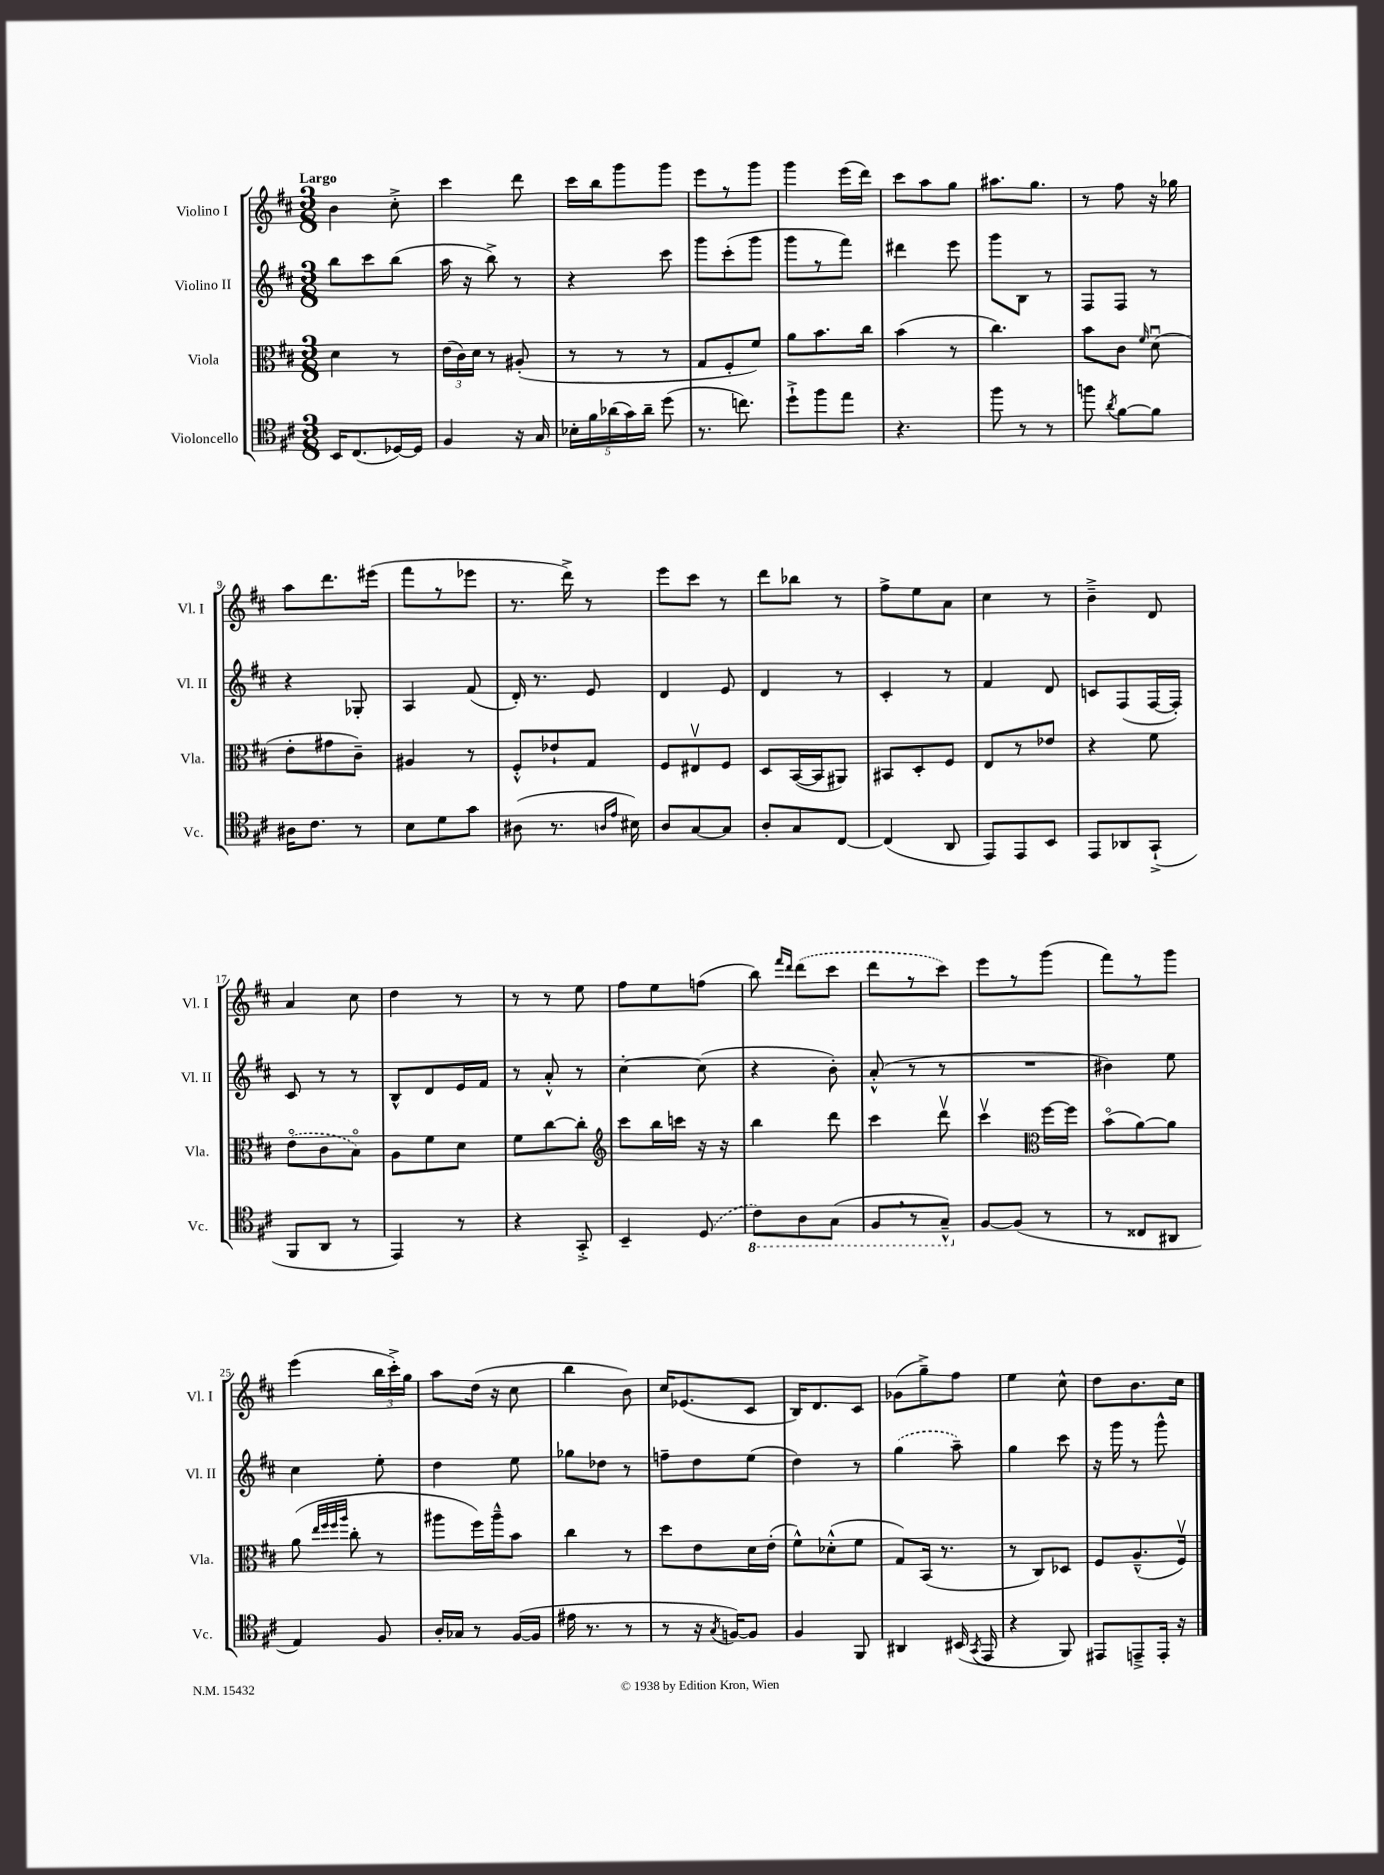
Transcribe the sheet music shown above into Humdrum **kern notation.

**kern	**kern	**kern	**kern
*staff4	*staff3	*staff2	*staff1
*clefC4	*clefC3	*clefG2	*clefG2
*k[f#c#]	*k[f#c#]	*k[f#c#]	*k[f#c#]
*M3/8	*M3/8	*M3/8	*M3/8
16BB/LK	4d\	8bb\L	4b\
(8.C#/	.	.	.
.	.	8ccc#\	.
[16D-/L)	8r	(8bb\J	8cc#'^\
16D-/]JJ	.	.	.
=	=	=	=
4F#/	(24e\LL	16aa\	4ccc#\
.	24c#\)	.	.
.	.	16r	.
.	24d\JJ	.	.
.	8r	8bb^\)	.
16r	(8A#'/	8r	8ddd\
16G/	.	.	.
=	=	=	=
20B-'\LL	8r	4r	16ccc#\LL
20f#\	.	.	.
.	.	.	16bb\J
(20a-\	.	.	.
.	8r	.	8ggg\
20g\)	.	.	.
20a-~\JJ	.	.	.
(8dd\	8r	8ccc#\	8ggg\J
=	=	=	=
8.r	8G/L	8ggg\L	8eee\L
.	8F#'/	(8ccc#'\	8r
8.cc\)	.	.	.
.	8f#/J)	8ggg\J	8ggg\J
=	=	=	=
8dd`^\L	8a\L	8ggg\L	4ggg\
8ff#\	8.b\	8r	.
8ee\J	.	8fff#\J)	(16eee\LL
.	16cc#\Jk	.	16ddd\JJ)
=	=	=	=
4.r	(4b\	4ddd#\	8ccc#\L
.	.	.	8aa\
.	8r	8eee\	8gg\J
=	=	=	=
8ff#\	4.cc#\)	8ggg\L	8.aa#\L
8r	.	8B\J	.
.	.	.	8.gg\J
8r	.	8r	.
=	=	=	=
8ff\	8b\L	8F#/L	8r
8qa/	.	.	.
[8f#\L	8c#\J	8F#/J	8ff#\
.	16qqf#/	.	.
8f#\]J	(8du\	8r	16r
.	.	.	16gg-\
=	=	=	=
16A#\LK	8e'\L	4r	8aa\L
8.c#\J	.	.	.
.	8g#\	.	8.ddd\
8r	8c#~\J)	8G-'/	.
.	.	.	(16eee#\Jk
=	=	=	=
8B\L	4A#/	4A/	8fff#\L
8d\	.	.	8r
8g\J	8r	(8f#/	8eee-\J
=	=	=	=
(8A#\	8F#'^^/L	16d'/)	8.r
.	.	8.r	.
8.r	8e-`/	.	.
.	.	.	16ddd^\)
.	8G/J	8e/	8r
16qqA/LL	.	.	.
16qqe/JJ	.	.	.
16B#\)	.	.	.
=	=	=	=
8A/L	8F#/L	4d/	8eee\L
[8G/	8E#v/	.	8ccc#\J
8G/]J	8F#/J	8e/	8r
=	=	=	=
8A'/L	8D/L	4d/	8ddd\L
8G/	([16BB/L	.	8bb-\J
.	16BB/]J	.	.
[8C#/J	8AA#/J)	8r	8r
=	=	=	=
(4C#/]	8BB#/L	4c#'/	8ff#^\L
.	8D'/	.	8ee\
8AA/	8F#/J	8r	8a\J
=	=	=	=
8EE/L)	8E/L	4f#/	4cc#\
8EE/	8r	.	.
8BB/J	8e-/J	8d/	8r
=	=	=	=
8EE/L	4r	8c/L	4b~^\
8AA-/	.	(8F#/	.
(8GG`^/J	8f#\	[16F#/L	8d/
.	.	16F#'/]JJ)	.
=	=	=	=
8FF#/L	(8eo\L	8c#/	4a/
8AA/J	8c#\	8r	.
8r	8Bo\J)	8r	8cc#\
=	=	=	=
4EE/)	8A\L	8B^^/L	4dd\
.	8f#\	8d/	.
8r	8d\J	16e/L	8r
.	.	16f#/JJ	.
=	=	=	=
4r	8f#\L	8r	8r
.	[8cc#\	8a'^^/	8r
8GG'^/	8cc#'\]J	8r	8ee\
=	=	=	=
*	*clefG2	*	*
4BB~/	8ccc#\L	[4cc#'\	8ff#\L
.	16bb\L	.	8ee\
.	16ccc\JJ	.	.
(8D/	16r	(8cc#\]	(8ff\J
.	16r	.	.
=	=	=	=
8C#\L)	4bb\	4r	8bb\)
.	.	.	16qqfff#/LL
.	.	.	16qqddd/JJ
8AA\	.	.	(8ddd\L
(8GG\J	8ddd\	8b'\)	8ccc#\J
=	=	=	=
8FF#/L	4ccc#\	(8a'^^/	8ddd\L
8r	.	8r	8r
8GG~^^/J)	8dddv\	8r	8ccc#\J)
=	=	=	=
[8F#/L	4ccc#v\	4.r	8eee\L
(8F#/]J	.	.	8r
*	*clefC3	*	*
8r	[16ff#\LL	.	(8ggg\J
.	16ff#\]JJ	.	.
=	=	=	=
8r	(8bo\L	4b#\)	8fff#\L)
8C##/L	[8a\)	.	8r
8AA#/J	8a\]J	8ee\	8ggg\J
=	=	=	=
4E/)	(8a\	4cc#\	(4eee\
.	32qqee/LLL	.	.
.	32qqff#/	.	.
.	32qqff#/	.	.
.	32qqaa/JJJ	.	.
.	8cc#'\	.	.
8F#/	8r	8ee'\	24bb\LL
.	.	.	24ccc#'^\)
.	.	.	24gg\JJ
=	=	=	=
16A'/LL	8aa#\L	4dd\	8aa\L
16G-/JJ	.	.	.
8r	16ff#\L)	.	(16dd\Jk
.	16aa#~^^\J	.	16r
([16F#/LL	8b\J	8ee\	8cc#\
16F#/]JJ	.	.	.
=	=	=	=
16e#\	4cc#\	8gg-\L	4bb\
8.r	.	.	.
.	.	8dd-\J	.
8r	8r	8r	8b\)
=	=	=	=
8r	8dd\L	8ff~\L	16cc#/LK
.	.	.	(8.e-/
16r	8e\	8dd\	.
8qG/	.	.	.
[16F/LK)	.	.	.
8F/]J	16d\L	(8ee\J	8c#/J
.	(16e'\JJ	.	.
=	=	=	=
4F#/	8f#^^\L)	4dd\)	16B/LK)
.	.	.	8.d/
.	(8d-'^^\	.	.
8FF#/	8f#\J	8r	8c#/J
=	=	=	=
4AA#/	8G/L)	(4gg\	(8g-\L
.	(16BB/Jk	.	8gg~^\)
.	8.r	.	.
(16BB#/	.	8aa~\)	8ff#\J
8qGG/	.	.	.
16EE/	.	.	.
=	=	=	=
4r	8r	4gg\	4ee\
.	8C#/L)	.	.
8FF#/)	8D-/J	8ccc#\	8cc#^^\
=	=	=	=
8EE#/L	8F#/L	16r	8dd\L
.	.	16ggg\	.
8EE~^/	(8.A~^^/	8r	8.b\
16EE'/Jk	.	8ggg^^\	.
16r	16F#v/Jk)	.	16cc#\Jk
==	==	==	==
*-	*-	*-	*-
